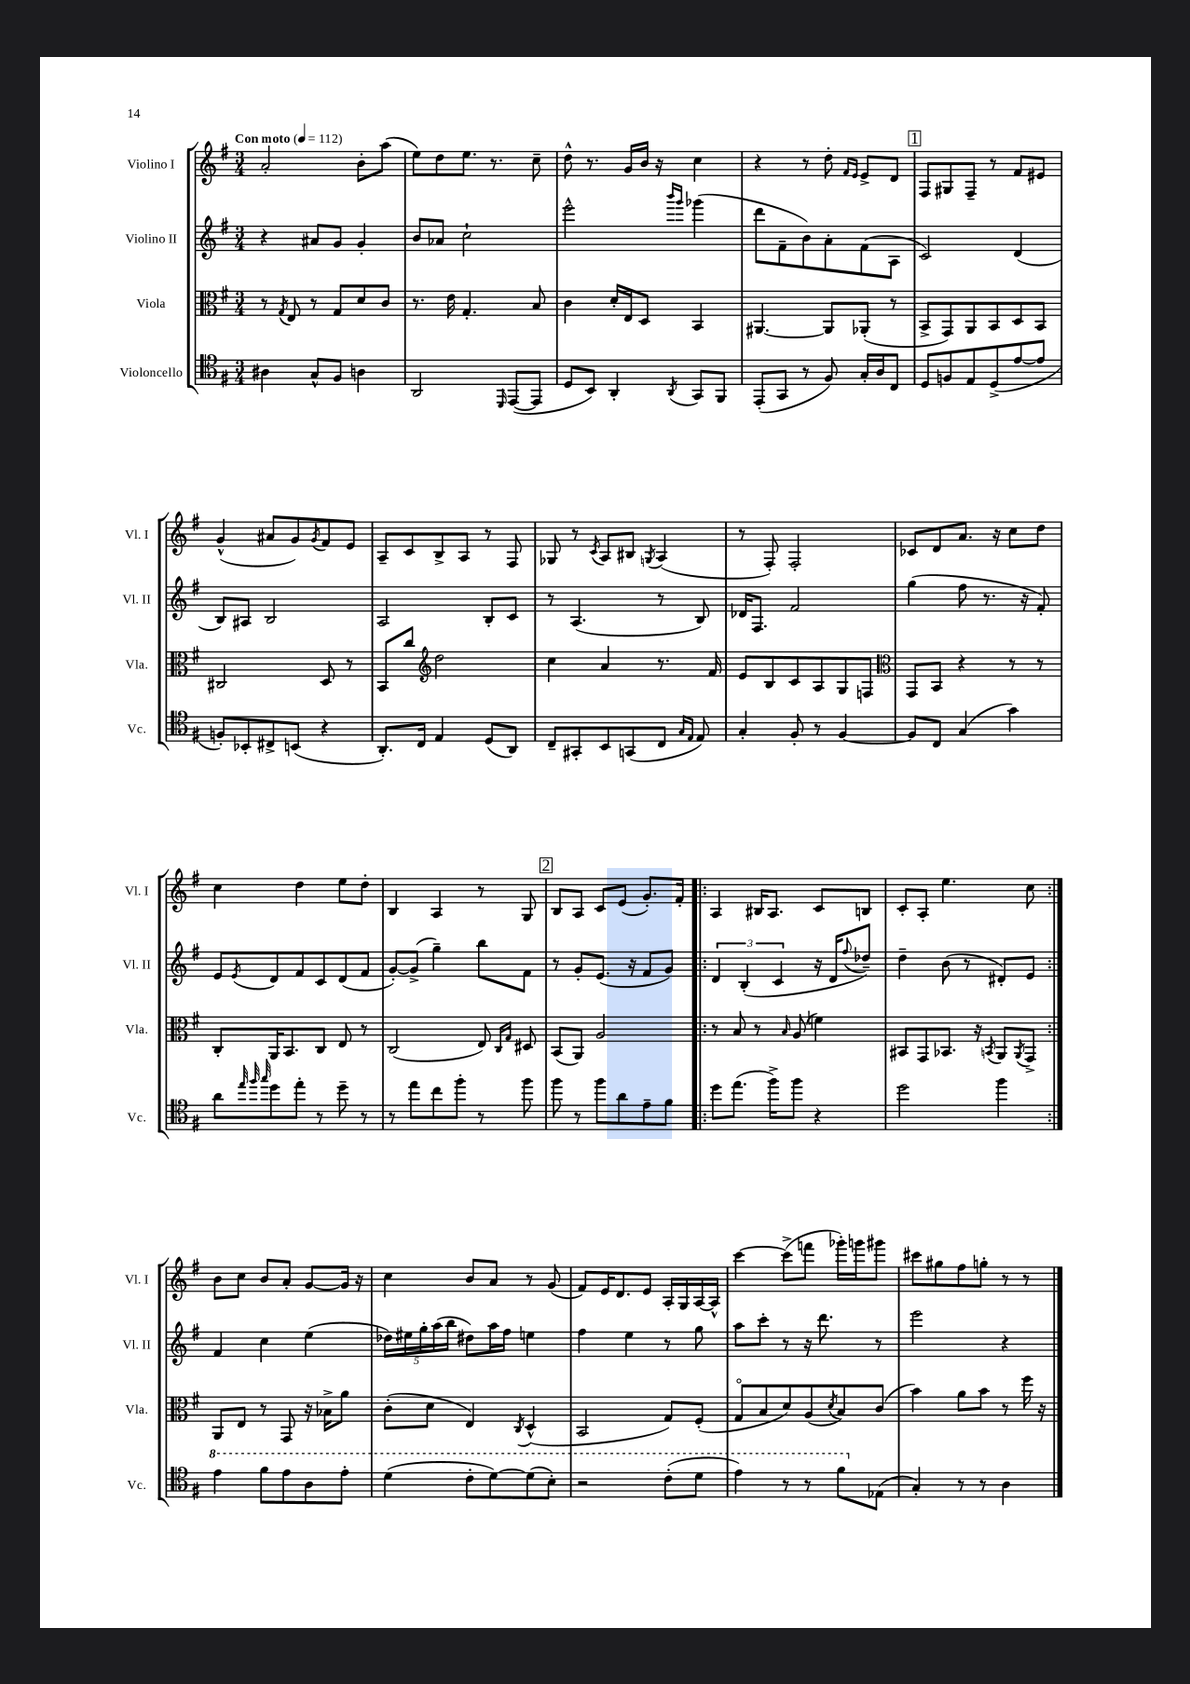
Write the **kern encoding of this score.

**kern	**kern	**kern	**kern
*part4	*part3	*part2	*part1
*staff4	*staff3	*staff2	*staff1
*I"Violoncello	*I"Viola	*I"Violino II	*I"Violino I
*I'Vc.	*I'Vla.	*I'Vl. II	*I'Vl. I
*clefC4	*clefC3	*clefG2	*clefG2
*k[f#]	*k[f#]	*k[f#]	*k[f#]
*M3/4	*M3/4	*M3/4	*M3/4
*MM112	*MM112	*MM112	*MM112
=1	=1	=1	=1
!	!	!	!LO:TX:a:B:t=Con moto
4A#X\	8r	4r	2a'/
.	8qG/	.	.
.	8E/	.	.
8G^^/L	8r	8a#X/L	.
8F#/J	8G/L	8g/J	.
4An\	8d/	4g'/	8b'\L
.	8c/J	.	(8aa\J
=2	=2	=2	=2
2AA/	8.r	8b/L	8ee\L)
.	.	8a-X/J	8dd\
.	16e\	.	.
.	4.G'/	2cc`\	8.ee\J
.	.	.	8.r
16qqDD/	.	.	.
([8EE/L	.	.	.
8EE/J]	8B/	.	8cc~\
=3	=3	=3	=3
8D/L	4c\	2eee^^\	8dd^^\
8BB/J)	.	.	8.r
4AA'/	16d'/LL	.	.
.	16E/J	.	16g/LL
.	8D/J	.	16b/JJ
.	.	.	16r
.	.	16qqbbb/LL	.
8qAA/	.	16qqggg/JJ	.
8GG/L	4BB/	(4ggg-X\	4cc\
8FF#/J	.	.	.
=4	=4	=4	=4
(8EE'/L	[4.AA#X/	8ddd\L	4r
8GG/J	.	8f#~\	.
8r	.	8b\)	8r
8F#/)	8AA#/L]	8a'\	8dd'\
.	.	.	16qqf#/LL
.	.	.	16qqe/JJ
16G'/LL	(8AA-X'/J	(8f#\	8e^/L
16A/J	.	.	.
8C/J	8r	8A\J	8d/J
!!LO:REH:place=s1:t=1
=5	=5	=5	=5
8D/L	8BB^/L	2c/)	8F#/L
8Fn/	8GG/)	.	8G#X/
8E/	8AA/	.	8F#~/J
(8D^/	8BB/	.	8r
[8e/	8D/	(4d/	8f#/L
8e/J]	8BB/J	.	8e#X/J
!!LO:LB:g=z
=6	=6	=6	=6
8Fn'/L)	2C#X/	8B/L)	(4g^^/
8BB-X'/	.	8A#X/J	.
8C#X^/	.	2B/	8a#X/L
(8BBn/J	.	.	8g/)
.	.	.	8qg/
4r	8D/	.	8f#/
.	8r	.	8e/J
=7	=7	=7	=7
8.AA'/L)	8BB/L	2A/	8A~/L
.	8cc/J	.	8c/
16C/Jk	.	.	.
*	*clefG2	*	*
4E/	2dd\	.	8B^/
.	.	.	8A/J
(8D/L	.	8B'/L	8r
8AA/J)	.	8c/J	8F#/
=8	=8	=8	=8
8C~/L	4cc\	8r	8G-X/
8GG#X'/	.	(4.A/	8r
.	.	.	8qc/
8BB/	4a/	.	8A/L
(8GGn/	.	.	8B#X/J
.	.	.	8qGn/
8C/J	8.r	8r	(4A/
16qqG/LL	.	.	.
16qqE/JJ	.	.	.
8E/)	.	8B/)	.
.	16f#/	.	.
=9	=9	=9	=9
4G'/	8e/L	16d-X/KL	8r
.	.	8.F#/J	.
.	8B/	.	8F#'/)
8F#'/	8c/	2f#/	2F#'/
8r	8A/	.	.
[4F#/	8G/	.	.
.	8Fn/J	.	.
=10	=10	=10	=10
*	*clefC3	*	*
8F#/L]	8GG/L	(4gg\	8c-X/L
8C/J	8BB/J	.	8d/
(4G/	4r	8ff#\	8.a/J
.	.	8.r	.
.	.	.	16r
4g\)	8r	.	8cc\L
.	.	16r	.
.	8r	8f#'/)	8dd\J
!!LO:LB:g=z
=11	=11	=11	=11
8a\L	8C'/L	8e/L	4cc\
32qqee/	.	.	.
32qqff#/	.	.	.
32qqgg/	.	8qe/	.
8dd\	16AA/K	8d/	.
.	8.BB/	.	.
8ee'\J	.	8f#/	4dd\
8r	8C/J	8c/	.
8dd~\	8E/	(8d/	8ee\L
8r	8r	8f#/J	8dd'\J
=12	=12	=12	=12
8r	(2C/	[8g'/L)	4B/
8ee\L	.	(8g^/J]	.
8cc\	.	4gg~\)	4A/
8ff#'\J	.	.	.
8r	8E/)	8bb\L	8r
.	16qqC/LL	.	.
.	16qqG/JJ	.	.
8ff#\	8D#X/	8f#\J	8G/
!!LO:REH:place=s1:t=2
=13	=13	=13	=13
8ff#\	(8BB/L	8r	8B/L
8r	8AA/J)	8g'/L	8A/J
8ff#\L	2A/	(8.e/J	8c/L
8a\	.	.	(8e/J
.	.	16r	.
8e~\	.	8f#/L	8.g'/L)
8f#\J	.	8g/J)	.
.	.	.	16f#'/Jk
=14!|:	=14!|:	=14!|:	=14!|:
8dd\L	8r	6d/	4A/
(8.ee\J	8B/	.	.
.	.	(6B'/	.
.	8r	.	16B#X/KL
16ff#^\KL)	.	.	8.A/J
.	.	6c/	.
.	16qqB/	.	.
8ff#\J	(8A/	.	.
4r	4fn\)	16r	8c/L
.	.	16d/KL	.
.	.	8qqff#/	.
.	.	8dd-X~/J)	8Bn/J
=15	=15	=15	=15
2dd\	8BB#X/L	4dd~\	8c'/L
.	8GG/	.	8A'/J
.	8.BB-X/J	(8b\	4.ee\
.	.	8r	.
.	16r	.	.
.	8qBBn/	.	.
4ff#\	8AA/L	8d#X'/L)	.
.	8qAA/	.	.
.	8GG^/J	8e/J	8cc\
!!LO:LB:g=z
=16:|!	=16:|!	=16:|!	=16:|!
*8va	*	*	*
4ee\	8AA/L	4f#/	8b\L
.	8E/J	.	8cc\J
8ff#\L	8r	4cc\	8b/L
8ee\	8GG/	.	8a'/J
8a\	16r	(4ee\	[8g/L
.	16B-X^\KL	.	.
8ee'\J	8a\J	.	16g/Jk]
.	.	.	16r
=17	=17	=17	=17
(4dd\	(8c'\L	20dd-X\LL)	4cc\
.	.	20ee#X\	.
.	.	20gg'\	.
.	8d\J	.	.
.	.	(20aa\	.
.	.	20bb\JJ	.
8cc'\L	4E/)	8dd#X\L)	8b/L
[8dd\)	.	16aa\L	8a/J
.	.	16ff#\JJ	.
.	8qC/	.	.
(8dd\]	(4D^^/	4een\	8r
8b'\J)	.	.	(8g/
=18	=18	=18	=18
2r	2BB/	4ff#\	8f#/L)
.	.	.	16e/K
.	.	.	8.d/
.	.	4ee\	.
.	.	.	8e/J
(8cc'\L	8G/L)	8r	16A'/LL
.	.	.	16G/
8dd\J	(8F#'/J	8gg\	[16A/
.	.	.	16A^^/JJ]
=19	=19	=19	=19
4ee\)	8G/L	8aa\L	[4ccc\
.	8B/	8ccc'\J	.
8r	8d/)	8r	(8ccc^\L]
8r	(8A/	16r	8fffn\J
.	.	8.ddd\	.
.	8qd/	.	.
8ff#\L	8B/)	.	16ggg-X'\LL)
.	.	.	16gggn\J
*X8va	*	*	*
(8E-X\J	(8c/J	8r	8ggg#X\J
=20	=20	=20	=20
4G'/)	4b\)	2eee\	8ccc#X\L
.	.	.	8gg#X\
8r	8a\L	.	8ff#\
8r	8b\J	.	8ggn'\J
4A\	8r	4r	8r
.	16ff#\	.	8r
.	16r	.	.
==	==	==	==
*-	*-	*-	*-
